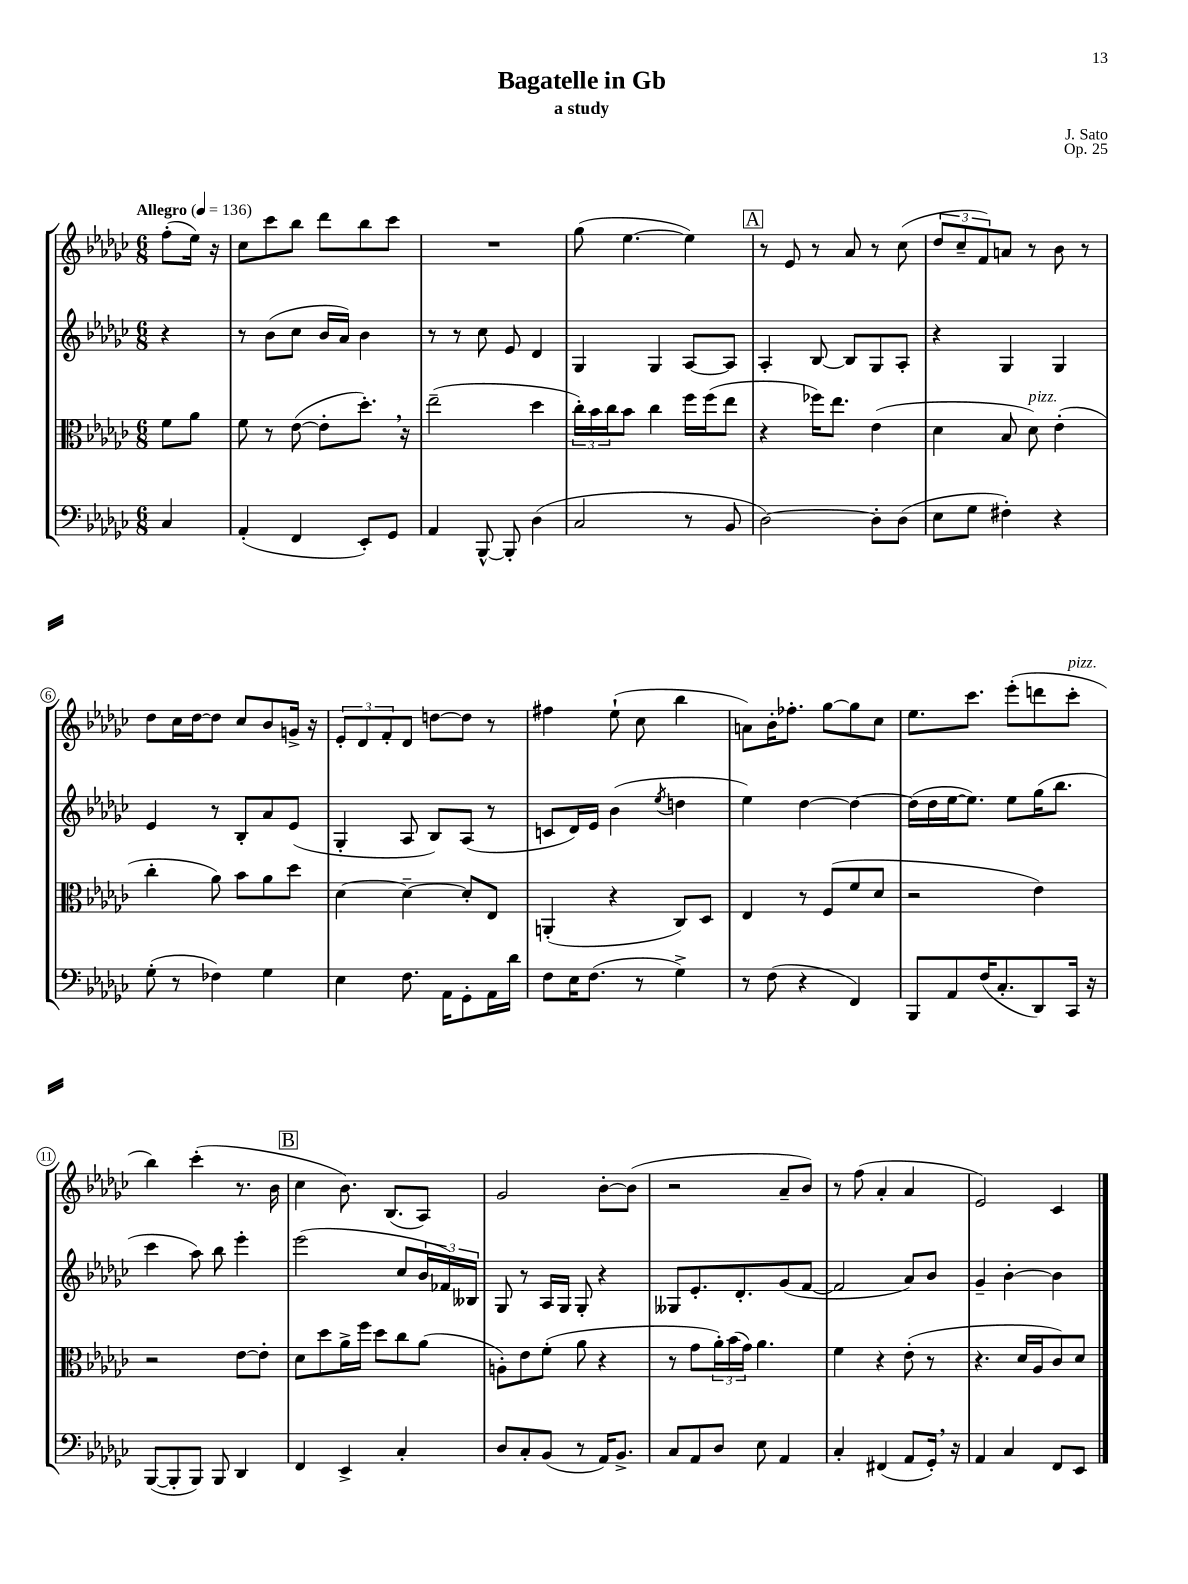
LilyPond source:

\header { title = "Bagatelle in Gb" composer = "J. Sato" subtitle = "a study" opus = "Op. 25" }
<<
\new StaffGroup <<
\new Staff = "s0" {
    \clef treble \key ges \major \numericTimeSignature \time 6/8 \partial 4 \tempo "Allegro" 4 = 136
    f''8-.( ees''16) r16 |
    ces''8 ces'''8 bes''8 des'''8 bes''8 ces'''8 |
    R2. |
    ges''8( ees''4.~ ees''4) |
    \mark \markup { \box "A" } r8 ees'8 r8 aes'8 r8 ces''8( |
    \tuplet 3/2 { des''8 ces''8-- f'8) } a'8 r8 bes'8 r8 |
    des''8 ces''16 des''16~ des''8 ces''8 bes'8 g'16-> r16 |
    \tuplet 3/2 { ees'8-. des'8 f'8-. } des'8 d''8~ d''8 r8 |
    fis''4 ees''8-!( ces''8 bes''4 |
    a'8) bes'16-. fes''8.-. ges''8~ ges''8 ces''8 |
    ees''8. ces'''8. ees'''8-.( d'''8 ces'''8-.^\markup { \italic "pizz." } |
    bes''4) ces'''4-.( r8. bes'16 |
    \mark \markup { \box "B" } ces''4 bes'8.) bes8.( aes8) |
    ges'2 bes'8~-. bes'8( |
    r2 aes'8-- bes'8) |
    r8 f''8( aes'4-. aes'4 |
    ees'2) ces'4 \bar "|." |
}
\new Staff = "s1" {
    \clef treble \key ges \major \numericTimeSignature \time 6/8 \partial 4
    r4 |
    r8 bes'8( ces''8 bes'16 aes'16) bes'4 |
    r8 r8 ces''8 ees'8 des'4 |
    ges4 ges4 aes8~ aes8 |
    \mark \markup { \box "A" } aes4-. bes8~ bes8 ges8 aes8-. |
    r4 ges4 ges4 |
    ees'4 r8 bes8-. aes'8 ees'8( |
    ges4-. aes8 bes8) aes8( r8 |
    c'8 des'16) ees'16 bes'4( \acciaccatura { ees''8 } d''4 |
    ees''4) des''4~ des''4~ |
    des''16( des''16 ees''16~ ees''8.) ees''8 ges''16( bes''8. |
    ces'''4 aes''8) bes''8 ees'''4-. |
    \mark \markup { \box "B" } ees'''2( ces''8 \tuplet 3/2 { bes'16 fes'16) beses16 } |
    ges8 r8 aes16 ges16 ges8-. r4 |
    geses8 ees'8.-. des'8.-. ges'8( f'8~ |
    f'2 aes'8) bes'8 |
    ges'4-- bes'4~-. bes'4 \bar "|." |
}
\new Staff = "s2" {
    \clef alto \key ges \major \numericTimeSignature \time 6/8 \partial 4
    f'8 aes'8 |
    f'8 r8 ees'8~( ees'8-. des''8.-.) \breathe r16 |
    ees''2--( des''4 |
    \tuplet 3/2 { ces''16-.) bes'16 ces''16 } bes'8 ces''4 f''16 f''16( ees''8 |
    \mark \markup { \box "A" } r4 fes''16) ees''8. ees'4( |
    des'4 bes8 des'8^\markup { \italic "pizz." }) ees'4-.( |
    ces''4-. aes'8) bes'8 aes'8 des''8 |
    des'4~ des'4~-- des'8-. ees8 |
    a,4-.( r4 ces8) des8 |
    ees4 r8 f8( f'8 des'8 |
    r2 ees'4) |
    r2 ees'8~ ees'8-. |
    \mark \markup { \box "B" } des'8 des''8 aes'16-> f''16 des''8 ces''8 aes'8( |
    a8-.) ees'8 f'8-.( aes'8 r4 |
    r8 ges'8 \tuplet 3/2 { aes'16-.) bes'16( ges'16) } aes'4. |
    f'4 r4 ees'8-.( r8 |
    r4. des'16 aes16 ces'8) des'8 \bar "|." |
}
\new Staff = "s3" {
    \clef bass \key ges \major \numericTimeSignature \time 6/8 \partial 4
    ces4 |
    aes,4-.( f,4 ees,8-.) ges,8 |
    aes,4 bes,,8~-^ bes,,8-. des4( |
    ces2 r8 bes,8 |
    \mark \markup { \box "A" } des2~) des8-. des8( |
    ees8 ges8 fis4-.) r4 |
    ges8-.( r8 fes4) ges4 |
    ees4 f8. aes,16 ges,8-. aes,16 des'16 |
    f8 ees16 f8.( r8 ges4->) |
    r8 f8( r4 f,4) |
    bes,,8 aes,8 f16( ces8.-. des,8) ces,16 r16 |
    bes,,8~( bes,,8-. bes,,8) bes,,8 des,4 |
    \mark \markup { \box "B" } f,4 ees,4-> ces4-. |
    des8 ces8-. bes,8( r8 aes,16) bes,8.-> |
    ces8 aes,8 des8 ees8 aes,4 |
    ces4-. fis,4( aes,8 ges,16-.) \breathe r16 |
    aes,4 ces4 f,8 ees,8 \bar "|." |
}
>>
>>
\layout { \context { \Score \override BarNumber.stencil = #(make-stencil-circler 0.1 0.3 ly:text-interface::print) } }
